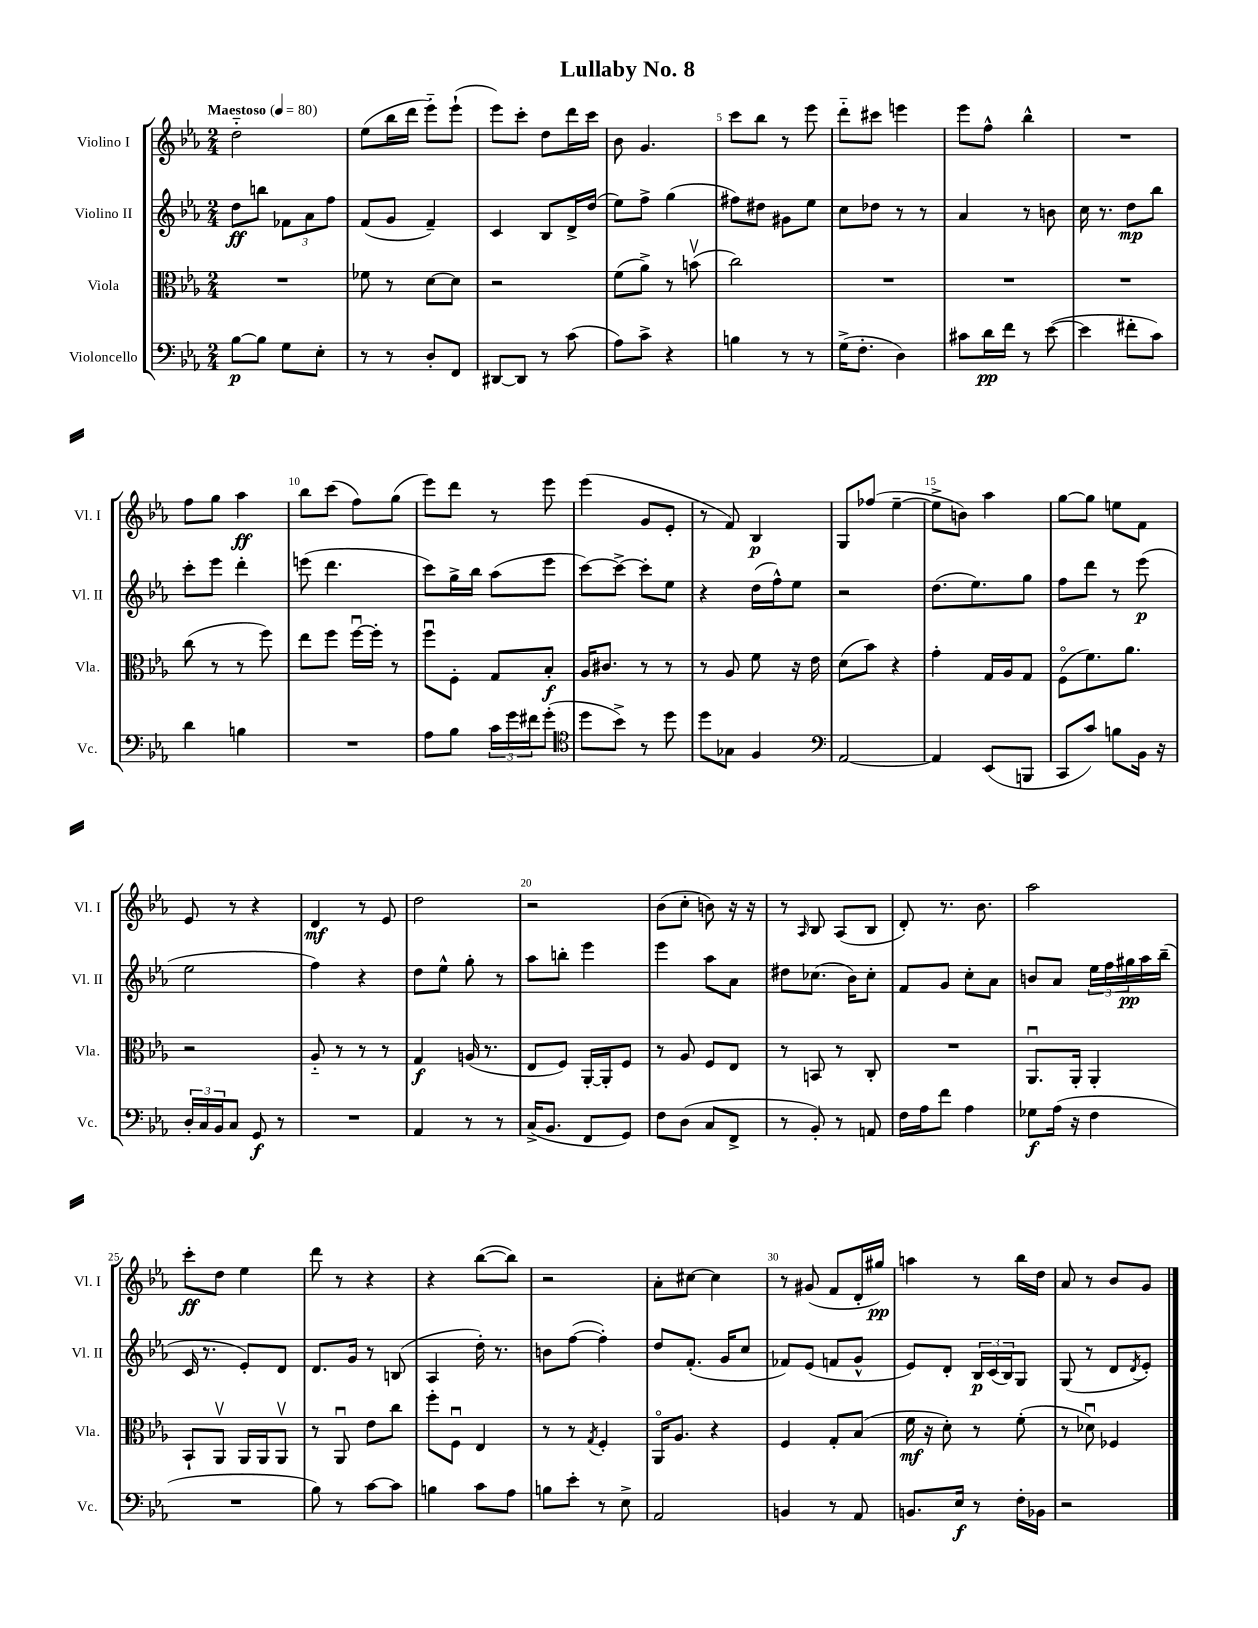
\header { title = "Lullaby No. 8" }
<<
\new StaffGroup <<
\new Staff = "s0" \with { instrumentName = "Violino I" shortInstrumentName = "Vl. I" } {
    \clef treble \key ees \major \numericTimeSignature \time 2/4 \tempo "Maestoso" 4 = 80
    d''2-_ |
    ees''8( bes''16 d'''16 ees'''8-_) ees'''8-!( |
    ees'''8) c'''8-. d''8 d'''16 c'''16 |
    bes'8 g'4. |
    c'''8 bes''8 r8 ees'''8 |
    d'''8-_ cis'''8 e'''4 |
    ees'''8 f''8-^ bes''4-^ |
    R2 |
    f''8 g''8 aes''4\ff |
    bes''8 c'''8( f''8) g''8( |
    ees'''8) d'''8 r8 ees'''8 |
    ees'''4( g'8 ees'8-. |
    r8 f'8) bes4\p |
    g8 fes''8( ees''4~-- |
    ees''8-> b'8) aes''4 |
    g''8~ g''8 e''8 f'8 |
    ees'8 r8 r4 |
    d'4\mf r8 ees'8 |
    d''2 |
    r2 |
    bes'8( c''8-. b'8) r16 r16 |
    r8 \grace { aes16 } bes8 aes8( bes8 |
    d'8-.) r8. bes'8. |
    aes''2 |
    c'''8-.\ff d''8 ees''4 |
    d'''8 r8 r4 |
    r4 bes''8~( bes''8) |
    r2 |
    aes'8-. cis''8~ cis''4 |
    r8 gis'8( f'8 d'16-. gis''16\pp) |
    a''4 r8 bes''16 d''16 |
    aes'8 r8 bes'8 g'8 \bar "|." |
}
\new Staff = "s1" \with { instrumentName = "Violino II" shortInstrumentName = "Vl. II" } {
    \clef treble \key ees \major \numericTimeSignature \time 2/4
    d''8\ff b''8 \tuplet 3/2 { fes'8 aes'8 f''8 } |
    f'8( g'8 f'4--) |
    c'4 bes8 d'16-> d''16( |
    ees''8) f''8-> g''4( |
    fis''8) dis''8 gis'8 ees''8 |
    c''8 des''8 r8 r8 |
    aes'4 r8 b'8 |
    c''16 r8. d''8\mp bes''8 |
    c'''8-. ees'''8 d'''4-. |
    e'''8( d'''4. |
    c'''8) g''16-> bes''16 aes''8( ees'''8 |
    c'''8~) c'''8~-> c'''8-. ees''8 |
    r4 d''16( f''16-^) ees''8 |
    r2 |
    d''8.( ees''8.) g''8 |
    f''8 d'''8 r8 ees'''8\p( |
    ees''2 |
    f''4) r4 |
    d''8 ees''8-^ g''8-. r8 |
    aes''8 b''8-. ees'''4 |
    ees'''4 aes''8 aes'8 |
    dis''8 ces''8.( bes'16) ces''8-. |
    f'8 g'8 c''8-. aes'8 |
    b'8 aes'8 \tuplet 3/2 { ees''16 f''16 gis''16\pp } aes''16 bes''16--( |
    c'16 r8. ees'8-.) d'8 |
    d'8. g'16 r8 b8( |
    aes4 d''16-.) r8. |
    b'8 f''8~( f''4-.) |
    d''8 f'8.-.( g'16 c''8 |
    fes'8) ees'8( f'8 g'8-^ |
    ees'8) d'8-. \tuplet 3/2 { bes16\p c'16( bes16) } g8 |
    g8( r8 d'8 \acciaccatura { d'8 } ees'8-.) \bar "|." |
}
\new Staff = "s2" \with { instrumentName = "Viola" shortInstrumentName = "Vla." } {
    \clef alto \key ees \major \numericTimeSignature \time 2/4
    R2 |
    fes'8 r8 d'8~ d'8 |
    r2 |
    f'8( aes'8->) r8 b'8\upbow( |
    c''2) |
    R2 |
    R2 |
    R2 |
    c''8( r8 r8 f''8) |
    ees''8 f''8 f''16~\downbow f''16-. r8 |
    f''8\downbow f8-. g8 bes8-.\f |
    aes16 cis'8. r8 r8 |
    r8 aes8 f'8 r16 ees'16 |
    d'8( bes'8) r4 |
    g'4-. g16 aes16 g8 |
    f8\flageolet( f'8.) aes'8. |
    r2 |
    aes8-_ r8 r8 r8 |
    g4\f a16( r8. |
    ees8 f8) aes,16~-. aes,16-. f8 |
    r8 aes8 f8 ees8 |
    r8 b,8 r8 c8-. |
    R2 |
    aes,8.\downbow aes,16-. aes,4-. |
    bes,8-! aes,8\upbow aes,16 aes,16 aes,8\upbow |
    r8 aes,8\downbow ees'8 c''8 |
    f''8-. f8\downbow ees4 |
    r8 r8 \acciaccatura { g8 } f4-. |
    aes,16\flageolet aes8. r4 |
    f4 g8-. bes8( |
    f'16\mf r16 d'8-.) r8 f'8-.( |
    r8 des'8\downbow) fes4 \bar "|." |
}
\new Staff = "s3" \with { instrumentName = "Violoncello" shortInstrumentName = "Vc." } {
    \clef bass \key ees \major \numericTimeSignature \time 2/4
    bes8~\p bes8 g8 ees8-. |
    r8 r8 d8-. f,8 |
    dis,8~ dis,8 r8 c'8( |
    aes8) c'8-> r4 |
    b4 r8 r8 |
    g16->( f8.-. d4) |
    cis'8 d'16\pp f'16 r8 ees'8~( |
    ees'4 fis'8-. c'8) |
    d'4 b4 |
    R2 |
    aes8 bes8 \tuplet 3/2 { c'16 g'16 fis'16 } g'8-.( |
    \clef tenor d''8 bes'8->) r8 d''8 |
    d''8 ges8 f4 |
    \clef bass aes,2~ |
    aes,4 ees,8( b,,8 |
    c,8 c'8) b8 bes,16 r16 |
    \tuplet 3/2 { d16-. c16 bes,16 } c8 g,8\f r8 |
    R2 |
    aes,4 r8 r8 |
    c16->( bes,8. f,8 g,8) |
    f8 d8( c8 f,8-> |
    r8 bes,8-.) r8 a,8 |
    f16 aes16 f'8 aes4 |
    ges8\f aes16( r16 f4 |
    R2 |
    bes8) r8 c'8~ c'8 |
    b4 c'8 aes8 |
    b8 ees'8-. r8 ees8-> |
    aes,2 |
    b,4 r8 aes,8 |
    b,8. ees16\f r8 f16-. bes,16 |
    r2 \bar "|." |
}
>>
>>
\layout { \context { \Score \override BarNumber.break-visibility = ##(#f #t #t) barNumberVisibility = #(every-nth-bar-number-visible 5) } }
